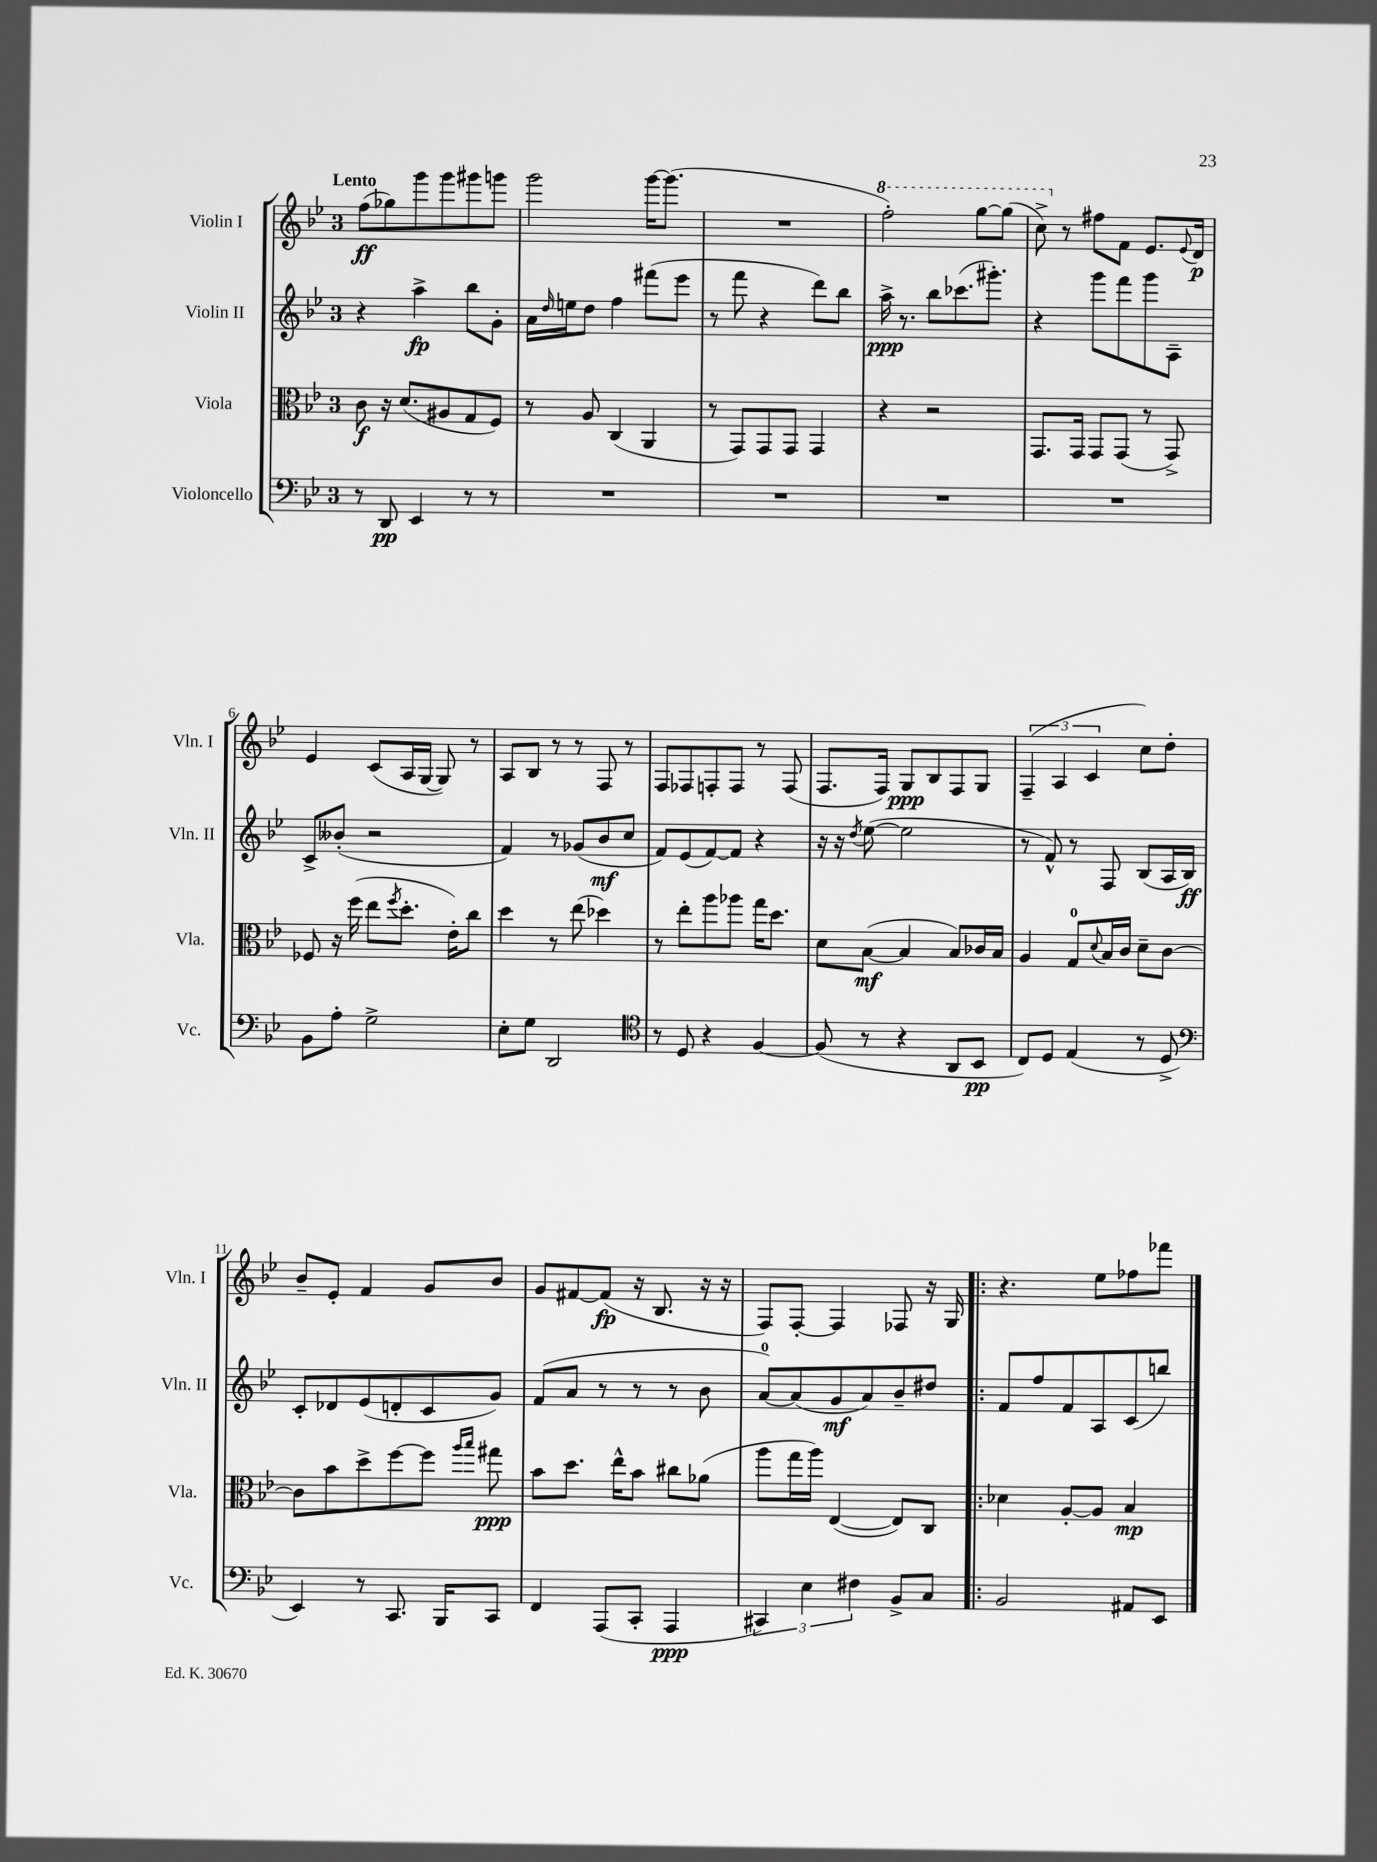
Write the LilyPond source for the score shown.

<<
\new StaffGroup <<
\new Staff = "s0" \with { instrumentName = "Violin I" shortInstrumentName = "Vln. I" } {
    \clef treble \key bes \major \once \override Staff.TimeSignature.style = #'single-digit \time 3/4 \tempo "Lento"
    f''8\ff( ges''8) g'''8 g'''8 gis'''8 g'''8 |
    g'''2 g'''16~ g'''8.( |
    R2. |
    \ottava #1 f'''2-.) g'''8~ g'''8( |
    c'''8->) \ottava #0 r8 fis''8 f'8 ees'8. \appoggiatura { ees'8 } d'16\p |
    ees'4 c'8( a16 g16~ g8) r8 |
    a8 bes8 r8 r8 f8 r8 |
    f8 fes8 f8-. f8 r8 f8( |
    f8. f16) g8\ppp bes8 f8 g8 |
    \tuplet 3/2 { f4--( a4 c'4 } c''8) d''8-. |
    bes'8-- ees'8-. f'4 g'8 bes'8 |
    g'8 fis'8~ fis'8\fp( r16 bes8. r16 r16 |
    f8) f8~-. f4 fes8 r16 g16 |
    \bar ".|:" r4. ees''8 fes''8 fes'''8 \bar "|." |
}
\new Staff = "s1" \with { instrumentName = "Violin II" shortInstrumentName = "Vln. II" } {
    \clef treble \key bes \major \once \override Staff.TimeSignature.style = #'single-digit \time 3/4
    r4 a''4->\fp bes''8 g'8-. |
    a'16 \grace { d''16 } e''16 d''8 f''4 fis'''8( ees'''8 |
    r8 f'''8 r4 d'''8) bes''8 |
    a''16->\ppp r8. bes''8 ces'''8.( gis'''8.-.) |
    r4 g'''8 f'''8 g'''8 a8-- |
    c'8-> beses'8-.( r2 |
    f'4) r8 ges'8( bes'8\mf c''8 |
    f'8) ees'8( f'8~) f'8 r4 |
    r16 r16 \acciaccatura { d''8 } ees''8~( ees''2 |
    r8 f'8-^) r8 f8 bes8( a16 bes16\ff) |
    c'8-. des'8 ees'8( d'8-. c'8 g'8) |
    f'8( a'8 r8 r8 r8 bes'8 |
    a'8-0~) a'8( g'8\mf a'8) bes'8-- dis''8 |
    \bar ".|:" f'8 f''8 f'8 a8 c'8( b''8) \bar "|." |
}
\new Staff = "s2" \with { instrumentName = "Viola" shortInstrumentName = "Vla." } {
    \clef alto \key bes \major \once \override Staff.TimeSignature.style = #'single-digit \time 3/4
    c'8\f r16 d'8.( ais8 g8 f8) |
    r8 a8 c4( a,4 |
    r8 g,8) g,8 g,8 g,4 |
    r4 r2 |
    g,8. g,16 g,8 g,8( r8 g,8->) |
    fes8 r16 f''16( ees''8 \acciaccatura { f''8 } d''8.-. ees'16-.) c''8 |
    d''4 r8 ees''8( des''4) |
    r8 ees''8-. a''8 aes''8 g''16 d''8. |
    d'8 bes8~\mf( bes4 bes8) ces'16 bes16 |
    a4 g8-0 \appoggiatura { d'8 } bes16 c'16 d'8-- c'8~ |
    c'8 bes'8 d''8-> f''8~ f''8 \grace { a''16 bes''16 } gis''8\ppp |
    bes'8 d''8. ees''16-^ bes'8 cis''8 aes'8( |
    a''8 g''16 a''16) ees4~( ees8) c8 |
    \bar ".|:" des'4 a8~-. a8 bes4\mp \bar "|." |
}
\new Staff = "s3" \with { instrumentName = "Violoncello" shortInstrumentName = "Vc." } {
    \clef bass \key bes \major \once \override Staff.TimeSignature.style = #'single-digit \time 3/4
    r8 d,8\pp ees,4 r8 r8 |
    R2. |
    R2. |
    R2. |
    R2. |
    bes,8 a8-. g2-> |
    ees8-. g8 d,2 |
    \clef tenor r8 d8 r4 f4~ |
    f8( r8 r4 a,8 bes,8\pp |
    c8) d8 ees4( r8 d8-> |
    \clef bass ees,4) r8 c,8. bes,,16 c,8 |
    f,4 a,,8( c,8-. a,,4\ppp |
    \tuplet 3/2 { cis,4) ees4 fis4 } bes,8-> c8 |
    \bar ".|:" bes,2 ais,8 ees,8 \bar "|." |
}
>>
>>
